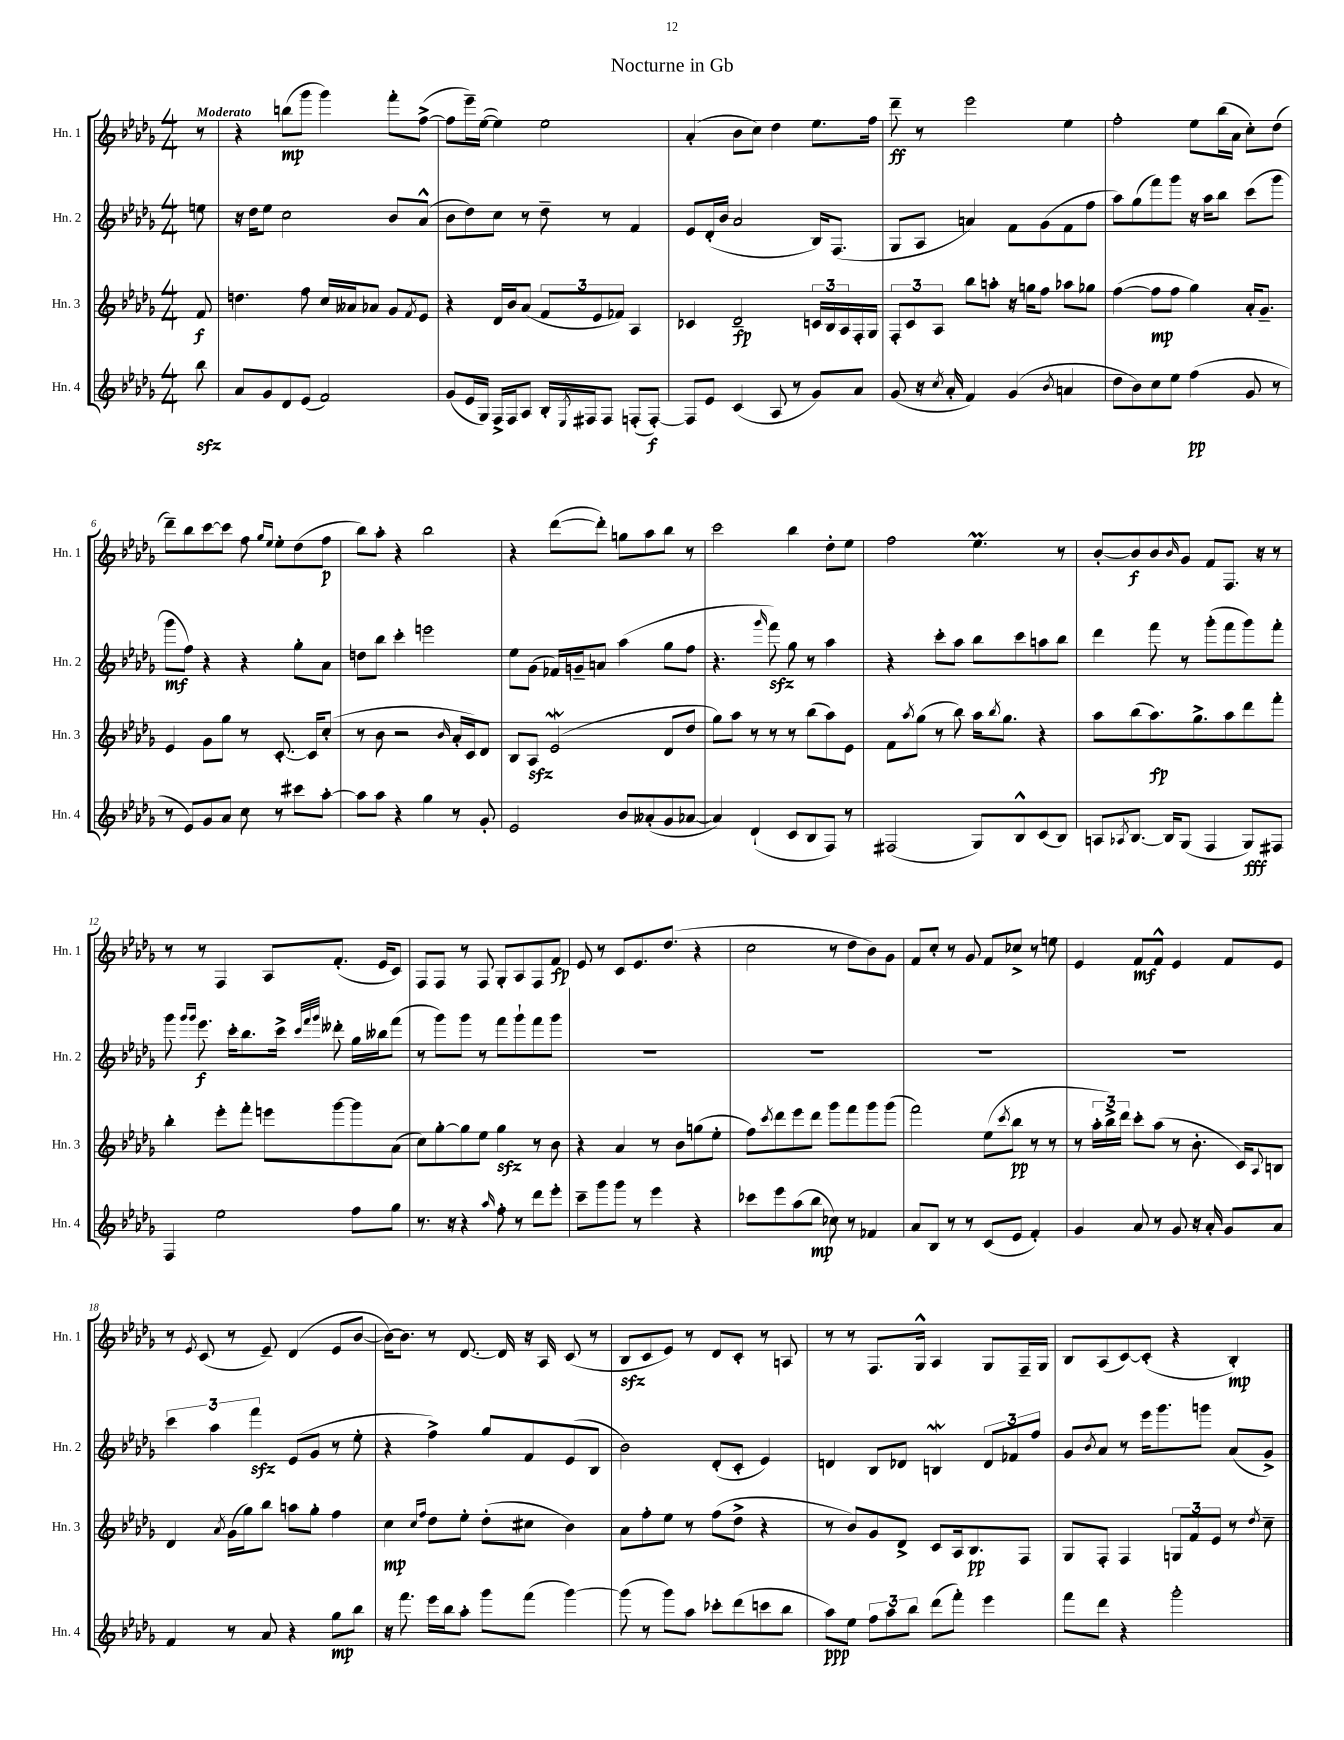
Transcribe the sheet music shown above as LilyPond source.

\header { title = "Nocturne in Gb" }
<<
\new StaffGroup <<
\new Staff = "s0" \with { instrumentName = "Hn. 1" shortInstrumentName = "Hn. 1" } {
    \clef treble \key des \major \numericTimeSignature \time 4/4 \partial 8 \tempo "Moderato"
    r8 |
    r4 b''8\mp( ges'''8 ges'''4) f'''8-. f''8~->( |
    f''8 ees'''16--) ees''16~( ees''4) ees''2 |
    aes'4-.( bes'8 c''8) des''4 ees''8. f''16 |
    des'''8--\ff r8 ees'''2 ees''4 |
    f''2-. ees''8 bes''16( aes'16 c''8-.) des''8( |
    des'''8--) bes''8 c'''8~ c'''8 f''8 \grace { ges''16 ees''16 } ees''8-. des''8( f''8\p |
    bes''8) aes''8-. r4 bes''2 |
    r4 des'''8~( des'''8-.) g''8 aes''8 bes''8 r8 |
    c'''2 bes''4 des''8-. ees''8 |
    f''2 ees''4.\prall r8 |
    bes'8~-. bes'8\f bes'8 \grace { bes'16 } ges'8 f'8 f8. r16 r8 |
    r8 r8 f4 aes8 f'8.-.( ees'16 c'8) |
    f8 f8 r8 f8 ges8-. aes8 f8 f'8\fp |
    ees'8 r8 c'8 ees'8. des''8.( r4 |
    c''2 r8 des''8 bes'8) ges'8 |
    f'8 c''8-. r8 ges'8 f'8 ces''8-> r8 e''8 |
    ees'4 f'8\mf f'8-^ ees'4 f'8 ees'8 |
    r8 \acciaccatura { ees'8 } c'8( r8 ees'8--) des'4( ees'8 bes'8~ |
    bes'16~) bes'8. r8 des'8.~ des'16 r16 aes16 c'8( r8 |
    bes8\sfz c'8 ees'8) r8 des'8 c'8-. r8 a8 |
    r8 r8 f8. ges16-^ aes4 ges8 f16-- ges16 |
    bes8 aes8( c'8~) c'8-.( r4 bes4-.\mp) \bar "|." |
}
\new Staff = "s1" \with { instrumentName = "Hn. 2" shortInstrumentName = "Hn. 2" } {
    \clef treble \key des \major \numericTimeSignature \time 4/4 \partial 8
    e''8 |
    r16 des''16 ees''8 c''2 bes'8 aes'8-^( |
    bes'8 des''8) c''8 r8 des''8-- r8 f'4 |
    ees'8 des'16-.( bes'16 aes'2 bes16) f8.( |
    ges8 aes8 a'4) f'8 ges'8( f'8 f''8 |
    aes''8) ges''8( f'''8) ges'''8 r16 aes''16 bes''8 c'''8( ges'''8 |
    ges'''8\mf f''8) r4 r4 ges''8-. aes'8 |
    d''8 bes''8 c'''4-. e'''2 |
    ees''8 ges'8( fes'16) g'16-- a'8 aes''4( ges''8 f''8 |
    r4. \grace { ges'''16 } f'''8\sfz) ges''8 r8 aes''4 |
    r4 c'''8-. aes''8 bes''8 c'''8 a''8 bes''8 |
    des'''4 f'''8 r8 ges'''8-.( f'''8 ges'''8) f'''8-. |
    ges'''8 \grace { ges'''16 ges'''16 } ees'''8.\f c'''16-. bes''8. c'''16-> \grace { c'''32 f'''32 ges'''32 } deses'''8-. ges''16 beses''16 f'''8( |
    r8 ges'''8) ges'''8 r8 f'''8 ges'''8-! f'''8 ges'''8 |
    R1 |
    R1 |
    R1 |
    R1 |
    \tuplet 3/2 { c'''4 aes''4 f'''4\sfz } ees'8( ges'8 r8 ees''8-. |
    r4 f''4->) ges''8 f'8 ees'8( bes8 |
    bes'2) des'8-.( c'8-. ees'4) |
    d'4 bes8 des'8 b4\mordent \tuplet 3/2 { des'8 fes'8 f''8 } |
    ges'8 \acciaccatura { bes'8 } aes'8 r8 ees'''16 ges'''8. g'''8 aes'8( ges'8->) \bar "|." |
}
\new Staff = "s2" \with { instrumentName = "Hn. 3" shortInstrumentName = "Hn. 3" } {
    \clef treble \key des \major \numericTimeSignature \time 4/4 \partial 8
    f'8\f |
    d''4. f''8 c''16 aeses'16 aes'8 ges'8 \acciaccatura { f'8 } ees'8 |
    r4 des'16 bes'16 aes'8( \tuplet 3/2 { f'8 ees'8 fes'8) } aes4 |
    ces'4 des'2--\fp \tuplet 3/2 { c'16 bes16 aes16 } f16-. ges16 |
    \tuplet 3/2 { f8-. c'8 aes8 } bes''8 a''8-. r16 g''16 f''8 aes''8 ges''8 |
    f''4~( f''8\mp f''8 ges''4) aes'16-. ges'8.-- |
    ees'4 ges'8 ges''8 r8 c'8.~-. c'16 c''8-.( |
    r8 bes'8 r2 \grace { bes'16 } aes'16-. c'16) des'8 |
    bes8 aes8\sfz ees'2\mordent( des'8 des''8 |
    ges''8) aes''8 r8 r8 r8 bes''8( aes''8) ees'8 |
    f'8 \acciaccatura { aes''8 } ges''8( r8 bes''8) aes''16 \acciaccatura { bes''8 } ges''8. r4 |
    aes''8 bes''8( aes''8.\fp) ges''8.-> aes''8 des'''8 f'''8-. |
    bes''4-. ees'''8-. f'''8-. e'''8 ges'''8~ ges'''8 aes'8( |
    c''8) ges''8~-. ges''8 ees''8 ges''4\sfz r8 bes'8 |
    r4 aes'4 r8 bes'8 g''8( ees''8-. |
    f''8) \acciaccatura { c'''8 } des'''8 ees'''8 des'''8 ges'''8 f'''8 ges'''8 ges'''8( |
    f'''2) ees''8( \acciaccatura { c'''8 } bes''8\pp r8 r8 |
    r8 \tuplet 3/2 { aes''16-. bes''16->) des'''16 } c'''8-. aes''8( r8 bes'8.-. c'16) \appoggiatura { aes8 } b8 |
    des'4 \acciaccatura { aes'8 } ges'16( ges''16) bes''8 a''8 ges''8-. f''4 |
    c''4\mp \grace { c''16 f''16 } des''8 ees''8-. des''8-.( cis''8 bes'4) |
    aes'8 f''8-. ees''8 r8 f''8( des''8-> r4 |
    r8 bes'8) ges'8 des'8-> c'8 aes16 bes8.\pp f8 |
    ges8 f8-. f4 \tuplet 3/2 { g8 f'8 ees'8 } r8 \acciaccatura { des''8 } c''8-- \bar "|." |
}
\new Staff = "s3" \with { instrumentName = "Hn. 4" shortInstrumentName = "Hn. 4" } {
    \clef treble \key des \major \numericTimeSignature \time 4/4 \partial 8
    bes''8\sfz |
    aes'8 ges'8 des'8 ees'8( f'2) |
    ges'8( ees'16 ges16) f16-> f16 aes8 bes16-. \acciaccatura { ees8 } fis16 fis8 f8-.( f8~-.\f) |
    f8 ees'8 c'4( aes8 r8 ges'8) aes'8 |
    ges'8( r16 \acciaccatura { c''8 } aes'16-. f'4) ges'4( \acciaccatura { bes'8 } a'4 |
    des''8 bes'8) c''8 ees''8 f''4\pp( ges'8 r8 |
    r8 ees'8) ges'8 aes'8 c''8 r8 cis'''8 aes''8~-. |
    aes''8 aes''8 r4 ges''4 r8 ges'8-. |
    ees'2 bes'8 aeses'8-.( ges'8 aes'8~ |
    aes'4) des'4-!( c'8 bes8 f8) r8 |
    fis2( ges8) bes8-^ c'8( bes8) |
    a8 \acciaccatura { aes8 } bes8.~ bes16 ges8( f4 ges8\fff) fis8 |
    f4 ees''2 f''8 ges''8 |
    r8. r16 r4 \grace { aes''16 } f''8-. r8 des'''8 ees'''8-. |
    c'''8-- ges'''8 ges'''8 r8 ees'''4 r4 |
    ces'''8 ees'''8 aes''8( bes''8\mp ces''8) r8 fes'4 |
    aes'8 bes8 r8 r8 c'8( ees'8 f'4-.) |
    ges'4 aes'8 r8 ges'8 r16 aes'16-. ges'8 aes'8 |
    f'4 r8 aes'8 r4 ges''8\mp bes''8 |
    r16 f'''8. ees'''16 bes''16 aes''8-. ges'''8 f'''8( ges'''4~) |
    ges'''8( r8 ges'''8) aes''8 ces'''8-. des'''8( c'''8 bes''8 |
    aes''8\ppp) ees''8 \tuplet 3/2 { f''8 aes''8 bes''8 } des'''8( f'''8-.) ees'''4 |
    f'''8 des'''8 r4 ges'''2-. \bar "|." |
}
>>
>>
